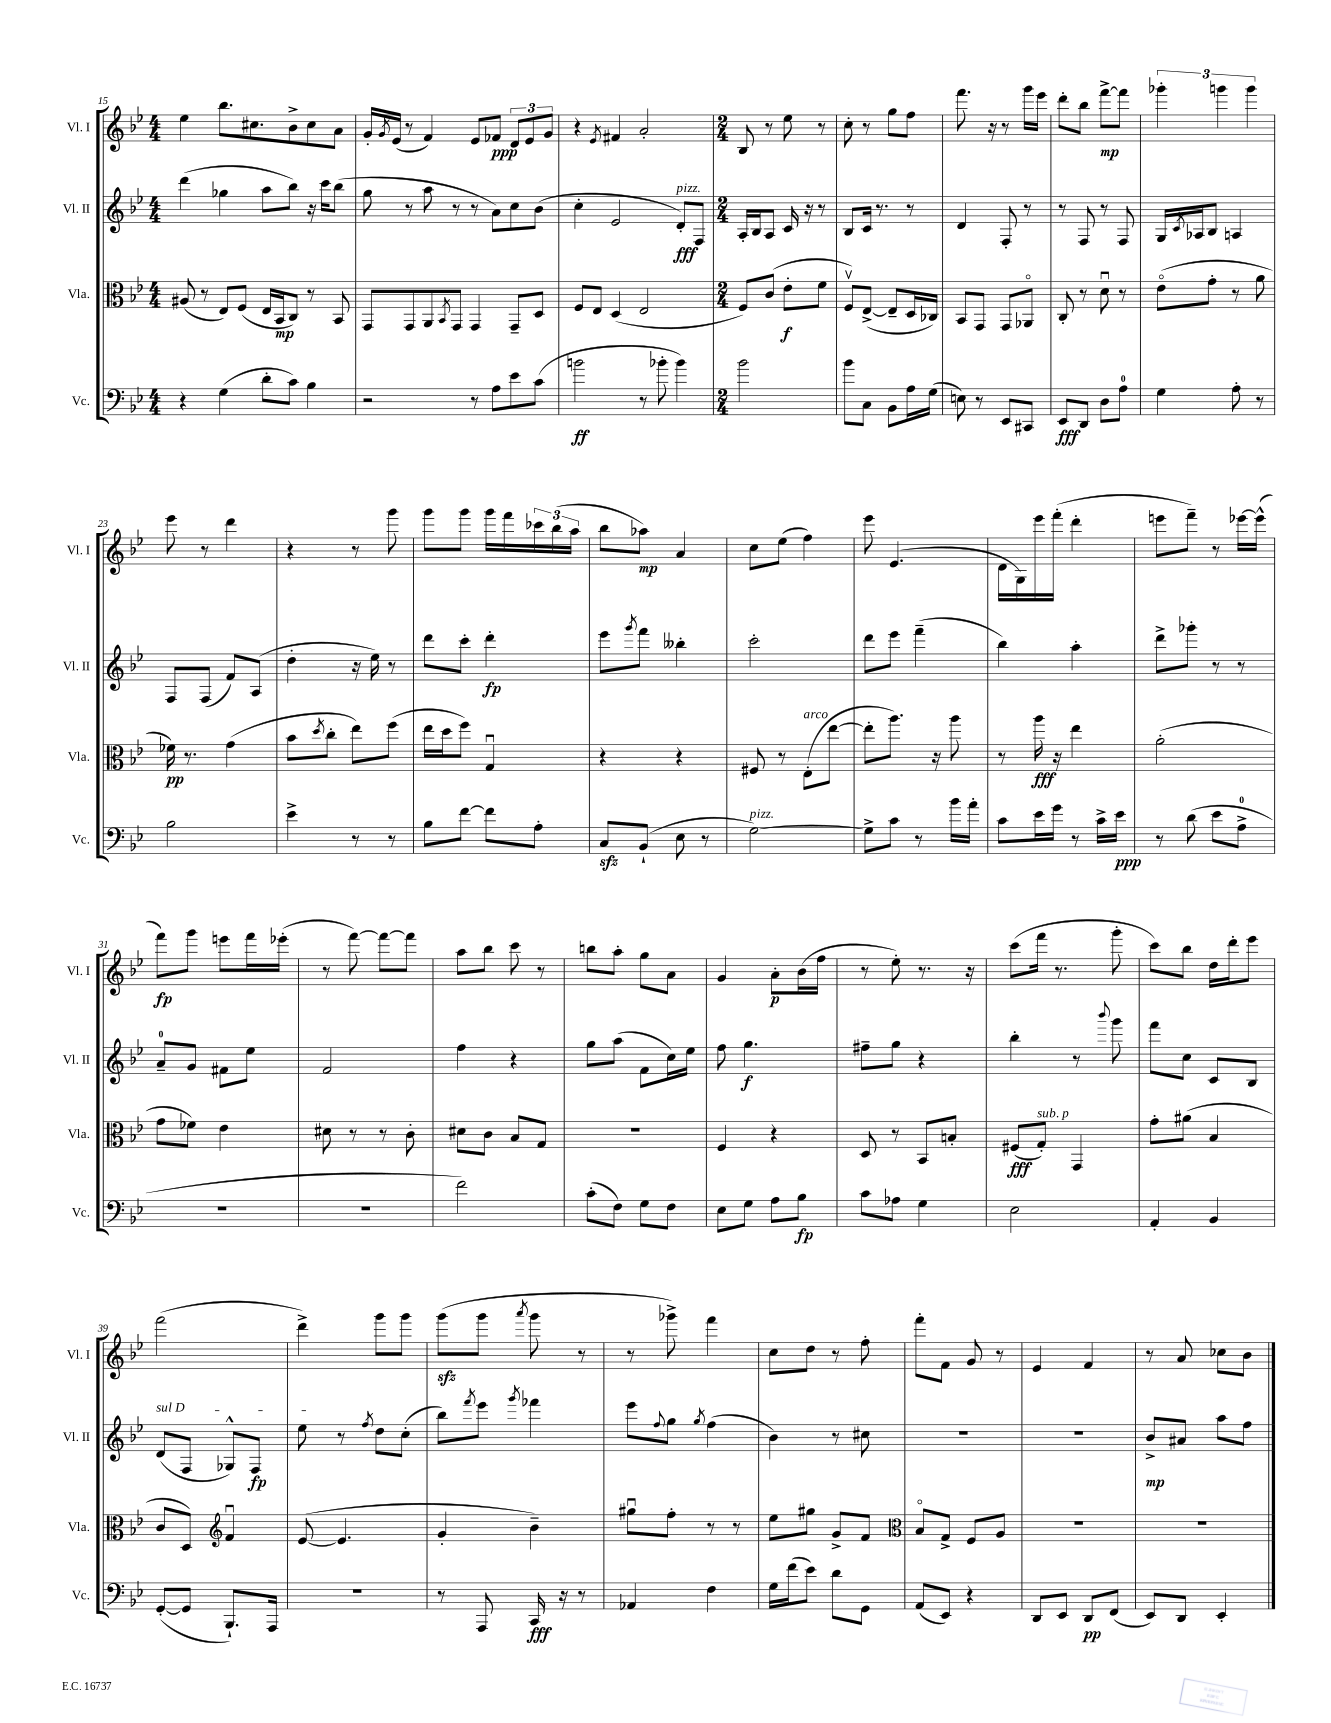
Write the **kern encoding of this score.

**kern	**kern	**kern	**kern
*staff4	*staff3	*staff2	*staff1
*clefF4	*clefC3	*clefG2	*clefG2
*k[b-e-]	*k[b-e-]	*k[b-e-]	*k[b-e-]
*M4/4	*M4/4	*M4/4	*M4/4
4r	(8A#	(4ddd	4ee-
.	8r	.	.
(4G	8E-)	4gg-	8.bb-
.	(8F	.	.
.	.	.	8.cc#
8d'	16E-	8aa	.
.	16BB-	.	.
8c)	8C)	8bb-)	8b-^
4B-	8r	16r	8cc#
.	.	16ccc	.
.	8BB-	(8bb-	8a
=	=	=	=
2r	8GG	8gg	16g'
.	.	.	8qg
.	.	.	(16e-
.	8GG	8r	8r
.	8AA	8aa	4f)
.	8qBB-	.	.
.	8GG	8r	.
8r	4GG	8r	8e-
8A	.	8a)	8f-
8e-	8GG~	8cc	12d
.	.	.	12e-
(8c	8D	(8b-	.
.	.	.	12g
=	=	=	=
2b	8F	4cc'	4r
.	8E-	.	.
.	.	.	8qe-
.	(4D	2e-	4f#
8r	2E-	.	2a'
8b-'	.	.	.
4b-)	.	8d')	.
.	.	8F	.
=	=	=	=
*M2/4	*M2/4	*M2/4	*M2/4
2b-	8F)	16A'	8B-
.	.	16B-	.
.	(8c	8A	8r
.	8e-'	16c	8ee-
.	.	16r	.
.	8f	8r	8r
=	=	=	=
8b-	8Fv)	8B-	8cc'
8C	([8E-^	16c	8r
.	.	8.r	.
8BB-	8E-~]	.	8gg
16A	16D	8r	8ff
(16G	16C-)	.	.
=	=	=	=
8E)	8BB-	4d	8.fff
8r	8GG	.	.
.	.	.	16r
8EE-	8GG	8F'	8r
8CC#	8AA-o	8r	16ggg
.	.	.	16eee-
=	=	=	=
8EE-	8C'	8r	8ddd'
8DD	8r	8F	8bb-
8D	8du	8r	[8fff^
8A	8r	8F	8fff]
=	=	=	=
4G	(8e-o	16G	6ggg-'
.	.	8qc	.
.	.	16A-	.
.	8g'	8B-	.
.	.	.	6ggg
8A'	8r	4A	.
.	.	.	6ggg
8r	8a	.	.
=	=	=	=
2B-	16f-)	8F	8eee-
.	8.r	.	.
.	.	(8F	8r
.	(4g	8f)	4ddd
.	.	(8A	.
=	=	=	=
4e-^	8b-	4dd'	4r
.	8qdd	.	.
.	8cc'	.	.
8r	8ee-)	16r	8r
.	.	16ee-)	.
8r	(8ff	8r	8ggg
=	=	=	=
8B-	16ee-	8ddd	8ggg
.	16dd	.	.
[8f	8ff)	8ccc'	8ggg
8f]	4Gu	4ddd'	16ggg
.	.	.	16fff
8A'	.	.	24ccc-
.	.	.	(24bb-
.	.	.	24aa
=	=	=	=
8C	4r	8eee-	8bb-
.	.	8qggg	.
(8BB-`	.	8fff	8aa-)
8E-	4r	4bb--'	4a
8r	.	.	.
=	=	=	=
[2G)	8F#	2ccc'	8cc
.	8r	.	(8ee-
.	(8E-'	.	4ff)
.	[8ee-	.	.
=	=	=	=
8G^]	8ee-']	8ddd	8eee-
8c	8.aa)	8eee-	(4.e-
8r	.	(4fff~	.
.	16r	.	.
16b-	8aa	.	.
16a'	.	.	.
=	=	=	=
8c	8r	4bb-)	16d
.	.	.	16G)
16e-	16aa	.	16eee-
16g	16r	.	(16fff'
8r	4ee-	4aa'	4ddd'
16c^	.	.	.
16e-	.	.	.
=	=	=	=
8r	(2a'	8ddd^	8eee
(8d	.	8ggg-'	8fff~)
8e-	.	8r	8r
8A^	.	8r	[16eee-
.	.	.	(16eee-^^]
=	=	=	=
2r	8g	8a~	8fff)
.	8f-)	8g	8ggg
.	4e-	8f#	8eee
.	.	8ee-	16fff
.	.	.	(16eee-'
=	=	=	=
2r	8d#	2f	8r
.	8r	.	[8fff)
.	8r	.	8fff_
.	8c'	.	8fff]
=	=	=	=
2f)	8d#	4ff	8aa
.	8c	.	8bb-
.	8B-	4r	8ccc
.	8G	.	8r
=	=	=	=
(8c'	2r	8gg	8bb
8F)	.	(8aa	8aa'
8G	.	8f	8gg
8F	.	16cc)	8a
.	.	16ee-	.
=	=	=	=
8E-	4F	8ff	4g
8G	.	4.gg	.
8A	4r	.	8a'
8B-	.	.	(16b-
.	.	.	16ff
=	=	=	=
8c	8D	8ff#~	8r
8A-	8r	8gg	8ee-')
4G	8BB-	4r	8.r
.	8B'	.	.
.	.	.	16r
=	=	=	=
2E-	(8F#	4bb-'	(8ccc
.	8G')	.	16fff
.	.	.	8.r
.	4GG	8r	.
.	.	8qqbbb-	.
.	.	8ggg	8ggg'
=	=	=	=
4AA'	8g'	8fff	8ccc)
.	(8a#	8cc	8bb-
4BB-	4B-	8c	16dd
.	.	.	16ddd'
.	.	8B-	8eee-
=	=	=	=
([8GG'	8c	(8d	(2fff
8GG]	8D)	8F	.
*	*clefG2	*	*
8.BBB-`)	4fu	8G-^^)	.
.	.	8F	.
16AAA	.	.	.
=	=	=	=
2r	([8e-	8ee-	4ddd^)
.	4.e-]	8r	.
.	.	8qff	.
.	.	8dd	8ggg
.	.	(8cc'	8ggg
=	=	=	=
8r	4g'	8bb-)	(8ggg
.	.	8qfff	.
8AAA	.	8eee-	8ggg
.	.	8qggg	8qaaa
16CC	4b-~)	4fff-	8ggg
16r	.	.	.
8r	.	.	8r
=	=	=	=
4AA-	8gg#u	8eee-	8r
.	.	8qqff	.
.	8ff'	8gg	8ggg-^)
.	.	8qgg	.
4F	8r	(4ff	4fff
.	8r	.	.
=	=	=	=
16G	8ee-	4b-)	8cc
(16f	.	.	.
8e-)	8gg#	.	8dd
8d	8g^	8r	8r
8GG	8f	8cc#	8ff'
=	=	=	=
*	*clefC3	*	*
(8AA	8B-o	2r	8fff'
8EE-)	8G^	.	8f
4r	8F	.	8g
.	8A	.	8r
=	=	=	=
8DD	2r	2r	4e-
8EE-	.	.	.
8DD	.	.	4f
(8FF	.	.	.
=	=	=	=
8EE-)	2r	8b-^	8r
8DD	.	8a#	8a
4EE-'	.	8aa	8cc-
.	.	8ff	8b-
==	==	==	==
*-	*-	*-	*-
